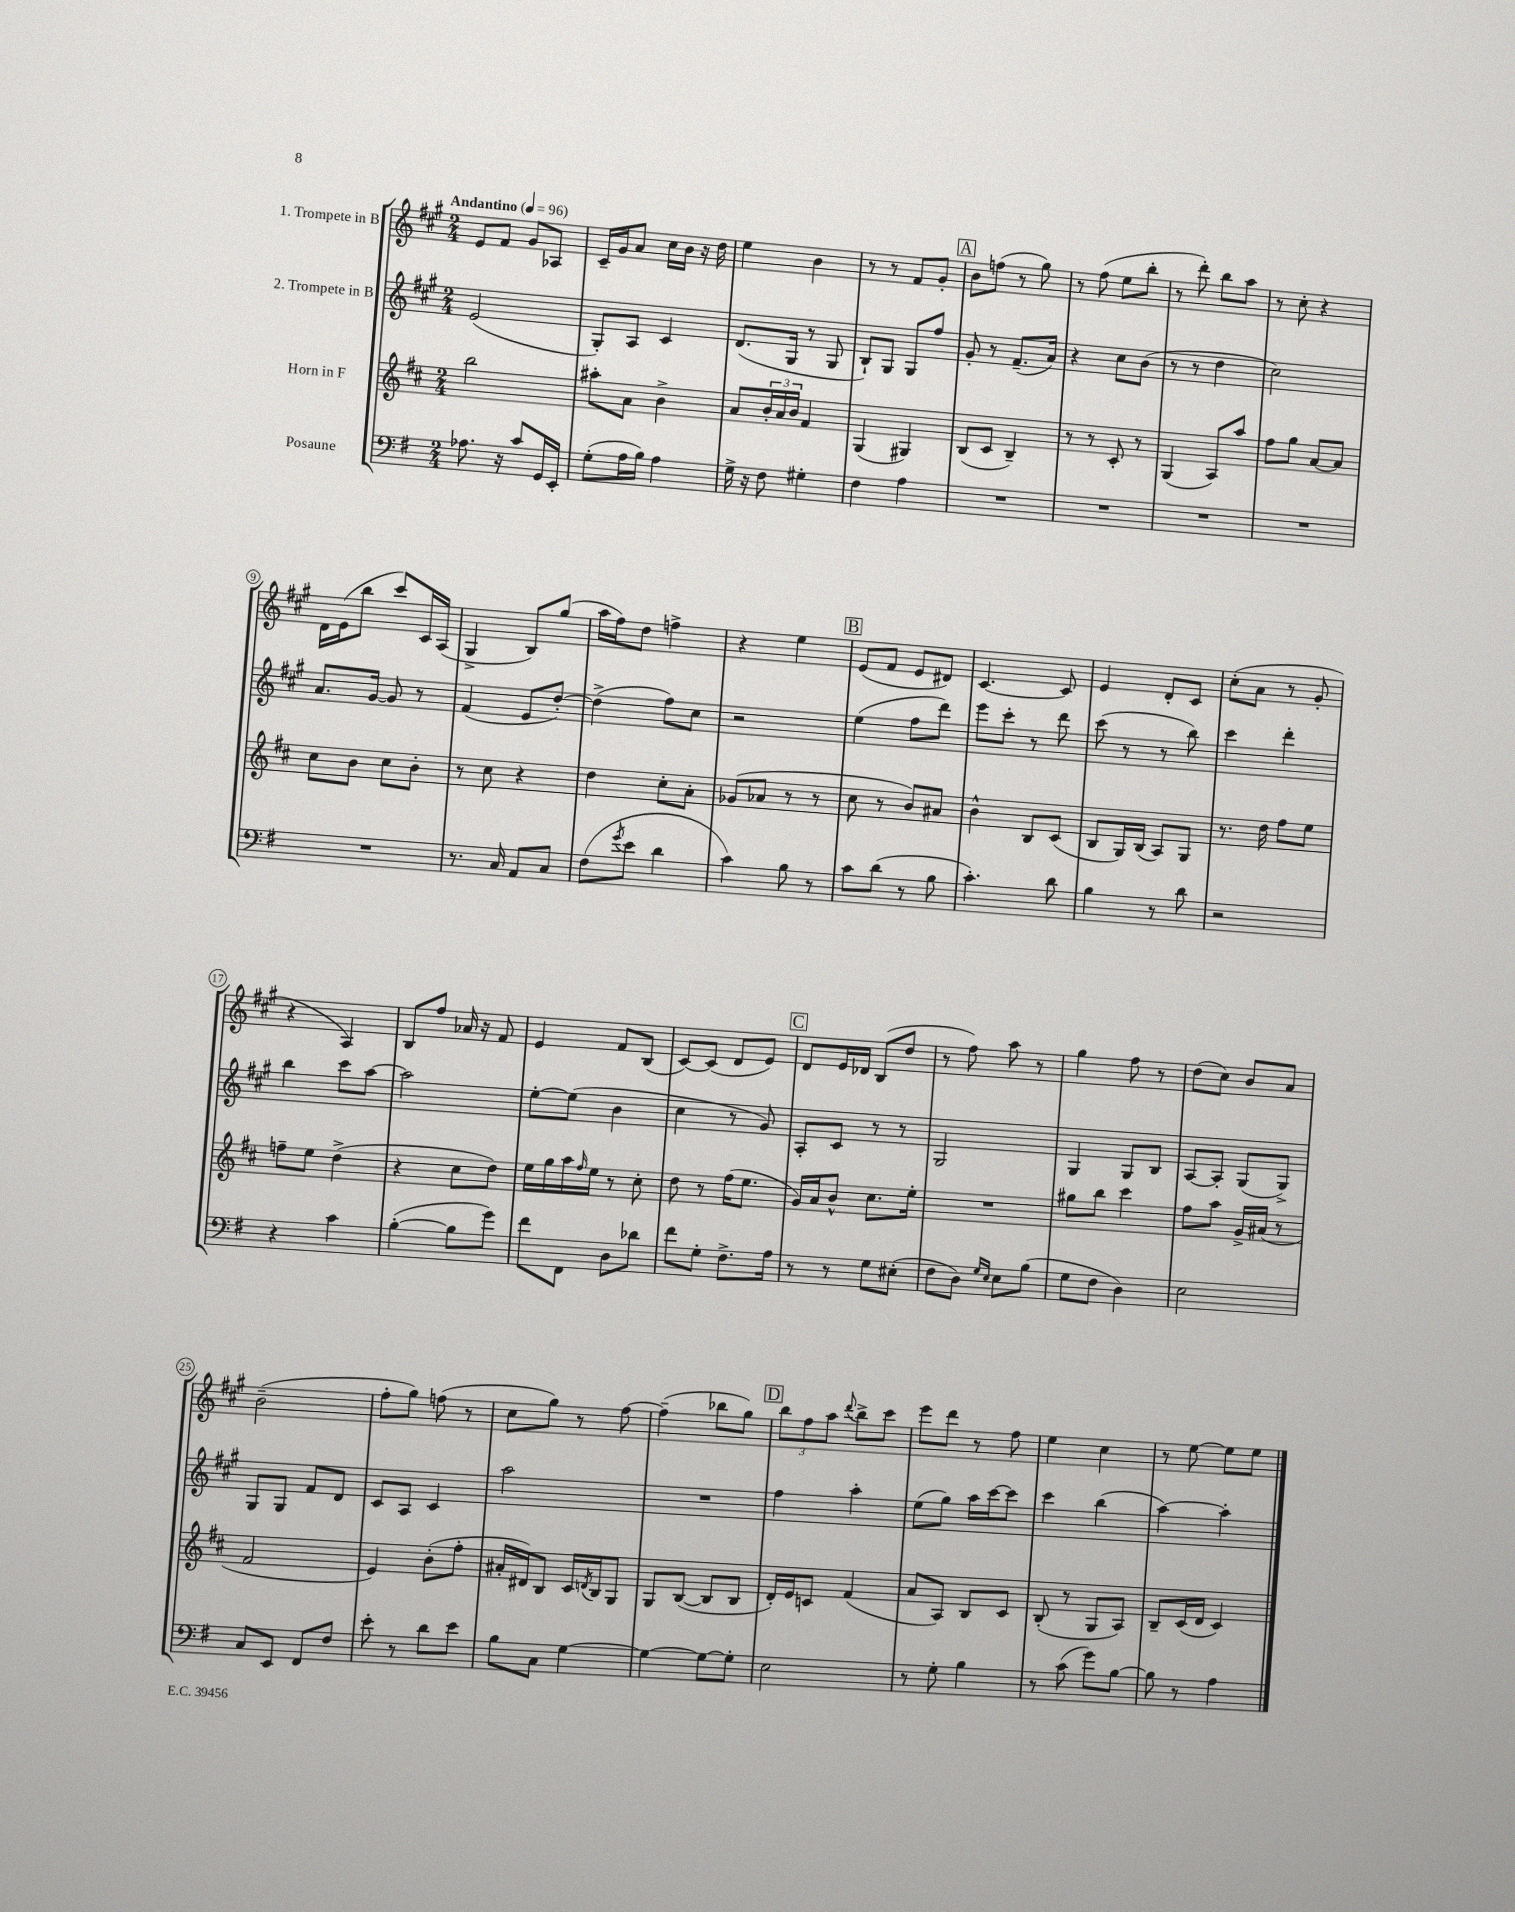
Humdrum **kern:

**kern	**kern	**kern	**kern
*part4	*part3	*part2	*part1
*staff4	*staff3	*staff2	*staff1
*I"Posaune	*I"Horn in F	*I"2. Trompete in B	*I"1. Trompete in B
*clefF4	*clefG2	*clefG2	*clefG2
*k[f#]	*k[f#c#]	*k[f#c#g#]	*k[f#c#g#]
*M2/4	*M2/4	*M2/4	*M2/4
*MM96	*MM96	*MM96	*MM96
=1	=1	=1	=1
!	!	!	!LO:TX:a:B:t=Andantino
8.A-X\	2bb\	(2e/	8e/L
.	.	.	8f#/J
16r	.	.	.
8c/L	.	.	8g#/L
16GG/L	.	.	8A-X/J
16EE'/JJ	.	.	.
=2	=2	=2	=2
(8G'\L	8aa#X'\L	8G#'/L)	16c#~/LL
.	.	.	16g#/J
16A\L	8a\J	8A/J	8a/J
16B\JJ)	.	.	.
4A\	4b^\	4c#/	16cc#\LL
.	.	.	16b\JJ
.	.	.	16r
.	.	.	16dd\
=3	=3	=3	=3
16G^\	8a/L	(8.d/L	4ee\
16r	.	.	.
8F#\	24b'/L	.	.
.	24a/	.	.
.	.	16G#/Jk	.
.	24b/JJ	.	.
4G#X'\	4f#/	8r	4b\
.	.	8G#/	.
=4	=4	=4	=4
4F#\	(4G/	8B`/L)	8r
.	.	8G#/J	8r
4A\	4G#X/)	8G#/L	8f#/L
.	.	8ff#/J	8g#'/J
!!LO:REH:place=s1:t=A
=5	=5	=5	=5
2r	(8B/L	8g#'/	8b\L
.	8c#/J	8r	(8ffn\J
.	4B~/)	(8.f#~/L	8r
.	.	.	8gg#\)
.	.	16a/Jk)	.
=6	=6	=6	=6
2r	8r	4r	8r
.	8r	.	(8ff#\
.	8c#'/	8cc#\L	8ee\L
.	8r	(8b\J	8bb'\J
=7	=7	=7	=7
2r	(4G/	8r	8r
.	.	8r	8ddd'\)
.	8A/L)	4dd\	8bb\L
.	8aa/J	.	8aa\J
=8	=8	=8	=8
2r	8ff#\L	2cc#\)	8r
.	8gg\J	.	8cc#'\
.	[8a/L	.	4r
.	8a/J]	.	.
!!LO:LB:g=z
=9	=9	=9	=9
2r	8cc#\L	8.a/L	16d\LL
.	.	.	(16e\J
.	8b\J	.	8bb\J
.	.	[16g#/Jk	.
.	8cc#\L	8g#/]	8ccc#/L)
.	8b'\J	8r	16c#/L
.	.	.	(16A/JJ
=10	=10	=10	=10
8.r	8r	(4f#/	4G#^/
.	8cc#\	.	.
16C/	.	.	.
8AA/L	4r	8e/L	8B/L)
8C/J	.	[8dd'/J)	(8gg#/J
=11	=11	=11	=11
(8F#\L	4dd\	(4dd^\]	16aa\LL
.	.	.	16ff#\J)
8qg/	.	.	.
8e\J	.	.	8dd\J
4d\	8cc#'\L	8ff#\L)	4ffn^\
.	8a'\J	8cc#\J	.
=12	=12	=12	=12
4c\)	(8g-X/L	2r	4r
.	8a-X/J	.	.
8B\	8r	.	4ee\
8r	8r	.	.
!!LO:REH:place=s1:t=B
=13	=13	=13	=13
8c\L	8cc#\	(4ee\	(8e/L
(8d\J	8r	.	8f#/J
8r	8b/L)	8ff#\L	8e/L
8B\	8a#X/J	8ddd\J)	8d#X/J)
=14	=14	=14	=14
4.c'\)	4b^^\	8eee\L	[4.c#/
.	.	8ccc#'\J	.
.	8B/L	8r	.
8d\	(8c#/J	8ddd\	8c#/]
=15	=15	=15	=15
4B\	8B/L	(8ccc#\	4e/
.	16G/L)	8r	.
.	(16B/JJ	.	.
8r	8A/L)	8r	8d'/L
8d\	8G/J	8bb\)	8c#/J
=16	=16	=16	=16
2r	8.r	4ccc#\	(8cc#'\L
.	.	.	8a\J
.	16dd\	.	.
.	8ff#\L	4ddd'\	8r
.	8ee\J	.	8g#'/
!!LO:LB:g=z
=17	=17	=17	=17
4r	8ffn~\L	4bb\	4r
.	8ee\J	.	.
4c\	(4dd^\	8ccc#\L	4A/)
.	.	[8aa\J	.
=18	=18	=18	=18
([4B'\	4r	2aa\]	8B/L
.	.	.	8ff#/J
8B\L]	8cc#\L	.	16a-X/
.	.	.	16r
8g\J)	8dd\J)	.	8f#/
=19	=19	=19	=19
8f#\L	16ee\LL	[8ee'\L	4e/
.	16gg\	.	.
8FF#\J	16aa\	(8ee\J]	.
.	16qqff#/	.	.
.	16ee\JJ	.	.
8D\L	8r	4b\	8f#/L
8d-X\J	8cc#'\	.	(8B/J
=20	=20	=20	=20
8f#\L	8dd\	4cc#\	[8c#/L)
8G'\J	8r	.	(8c#/J]
8.F#^\L	(16ff#\KL	8r	8d/L
.	8.ee\J	.	.
.	.	8g#/)	8e/J)
16A\Jk	.	.	.
!!LO:REH:place=s1:t=C
=21	=21	=21	=21
8r	16g/LL)	8A'/L	8d/L
.	16a/J	.	.
8r	8b^^/J	8c#/J	16e/L
.	.	.	16d-X/JJ
8G\L	8.cc#\L	8r	(8B/L
(8E#X'\J	.	8r	8dd/J
.	16ee'\Jk	.	.
=22	=22	=22	=22
8F#\L	2r	2G#/	8r
8D\J)	.	.	8ff#\)
16qqG/LL	.	.	.
16qqE/JJ	.	.	.
8E\L	.	.	8aa\
(8B\J	.	.	8r
=23	=23	=23	=23
8G\L	8gg#X\L	4G#/	4gg#\
8F#\J	8bb\J	.	.
4D\)	4ccc#\	8G#/L	8ff#\
.	.	8B/J	8r
=24	=24	=24	=24
2E\	8ff#\L	[8A/L	(8dd\L
.	8aa\J	8A'/J]	8cc#\J)
.	16g^/LL	(8G#/L	8b/L
.	(16a#X/JJ	.	.
.	8r	8G#^/J)	8a/J
!!LO:LB:g=z
=25	=25	=25	=25
8C/L	2f#/	8G#/L	(2b~\
8EE/J	.	8G#/J	.
8FF#/L	.	8f#/L	.
8F#/J	.	8d/J	.
=26	=26	=26	=26
8e'\	4e/)	8c#/L	8ff#'\L
8r	.	8A/J	8gg#\J)
8d\L	(8b'\L	4c#/	(8ffn\
8e\J	8ff#'\J	.	8r
=27	=27	=27	=27
8B\L	16a#X'/LL	2aa\	8cc#\L
.	16d#X/J)	.	.
8C\J	8B/J	.	8gg#\J)
[4G\	16c#/LL	.	8r
.	8qdn/	.	.
.	16B/J	.	.
.	8G/J	.	[8ff#\
=28	=28	=28	=28
4G\_	8G/L	2r	(4ff#~\]
.	([8B/J	.	.
8G\L_	8B/L]	.	8bb-X\L
8G'\J]	8B/J	.	8gg#\J)
!!LO:REH:place=s1:t=D
=29	=29	=29	=29
2E\	16d'/LL)	4ff#\	12bb\L
.	16e/J	.	.
.	.	.	12ff#\
.	8cn/J	.	.
.	.	.	12aa\J
.	.	.	8qqddd/
.	(4f#/	4aa'\	8bb^\L
.	.	.	8ccc#\J
=30	=30	=30	=30
8r	8a/L	(8ee\L	8eee\L
8G'\	8A/J)	8gg#\J)	8ddd\J
4B\	8B/L	16aa\LL	8r
.	.	[16ccc#\J	.
.	8c#/J	8ccc#\J]	8ff#\
=31	=31	=31	=31
8r	(8B'/	4ccc#\	4ee\
(8c\	8r	.	.
8g\L)	8G/L	(4bb\	4cc#\
[8B\J	8A/J)	.	.
=32	=32	=32	=32
8B\]	8B~/L	[4aa\)	8r
8r	(16c#/L	.	[8ee\
.	16d/JJ	.	.
4A\	4c#/)	4aa'\]	8ee\L]
.	.	.	8ee\J
==	==	==	==
*-	*-	*-	*-
